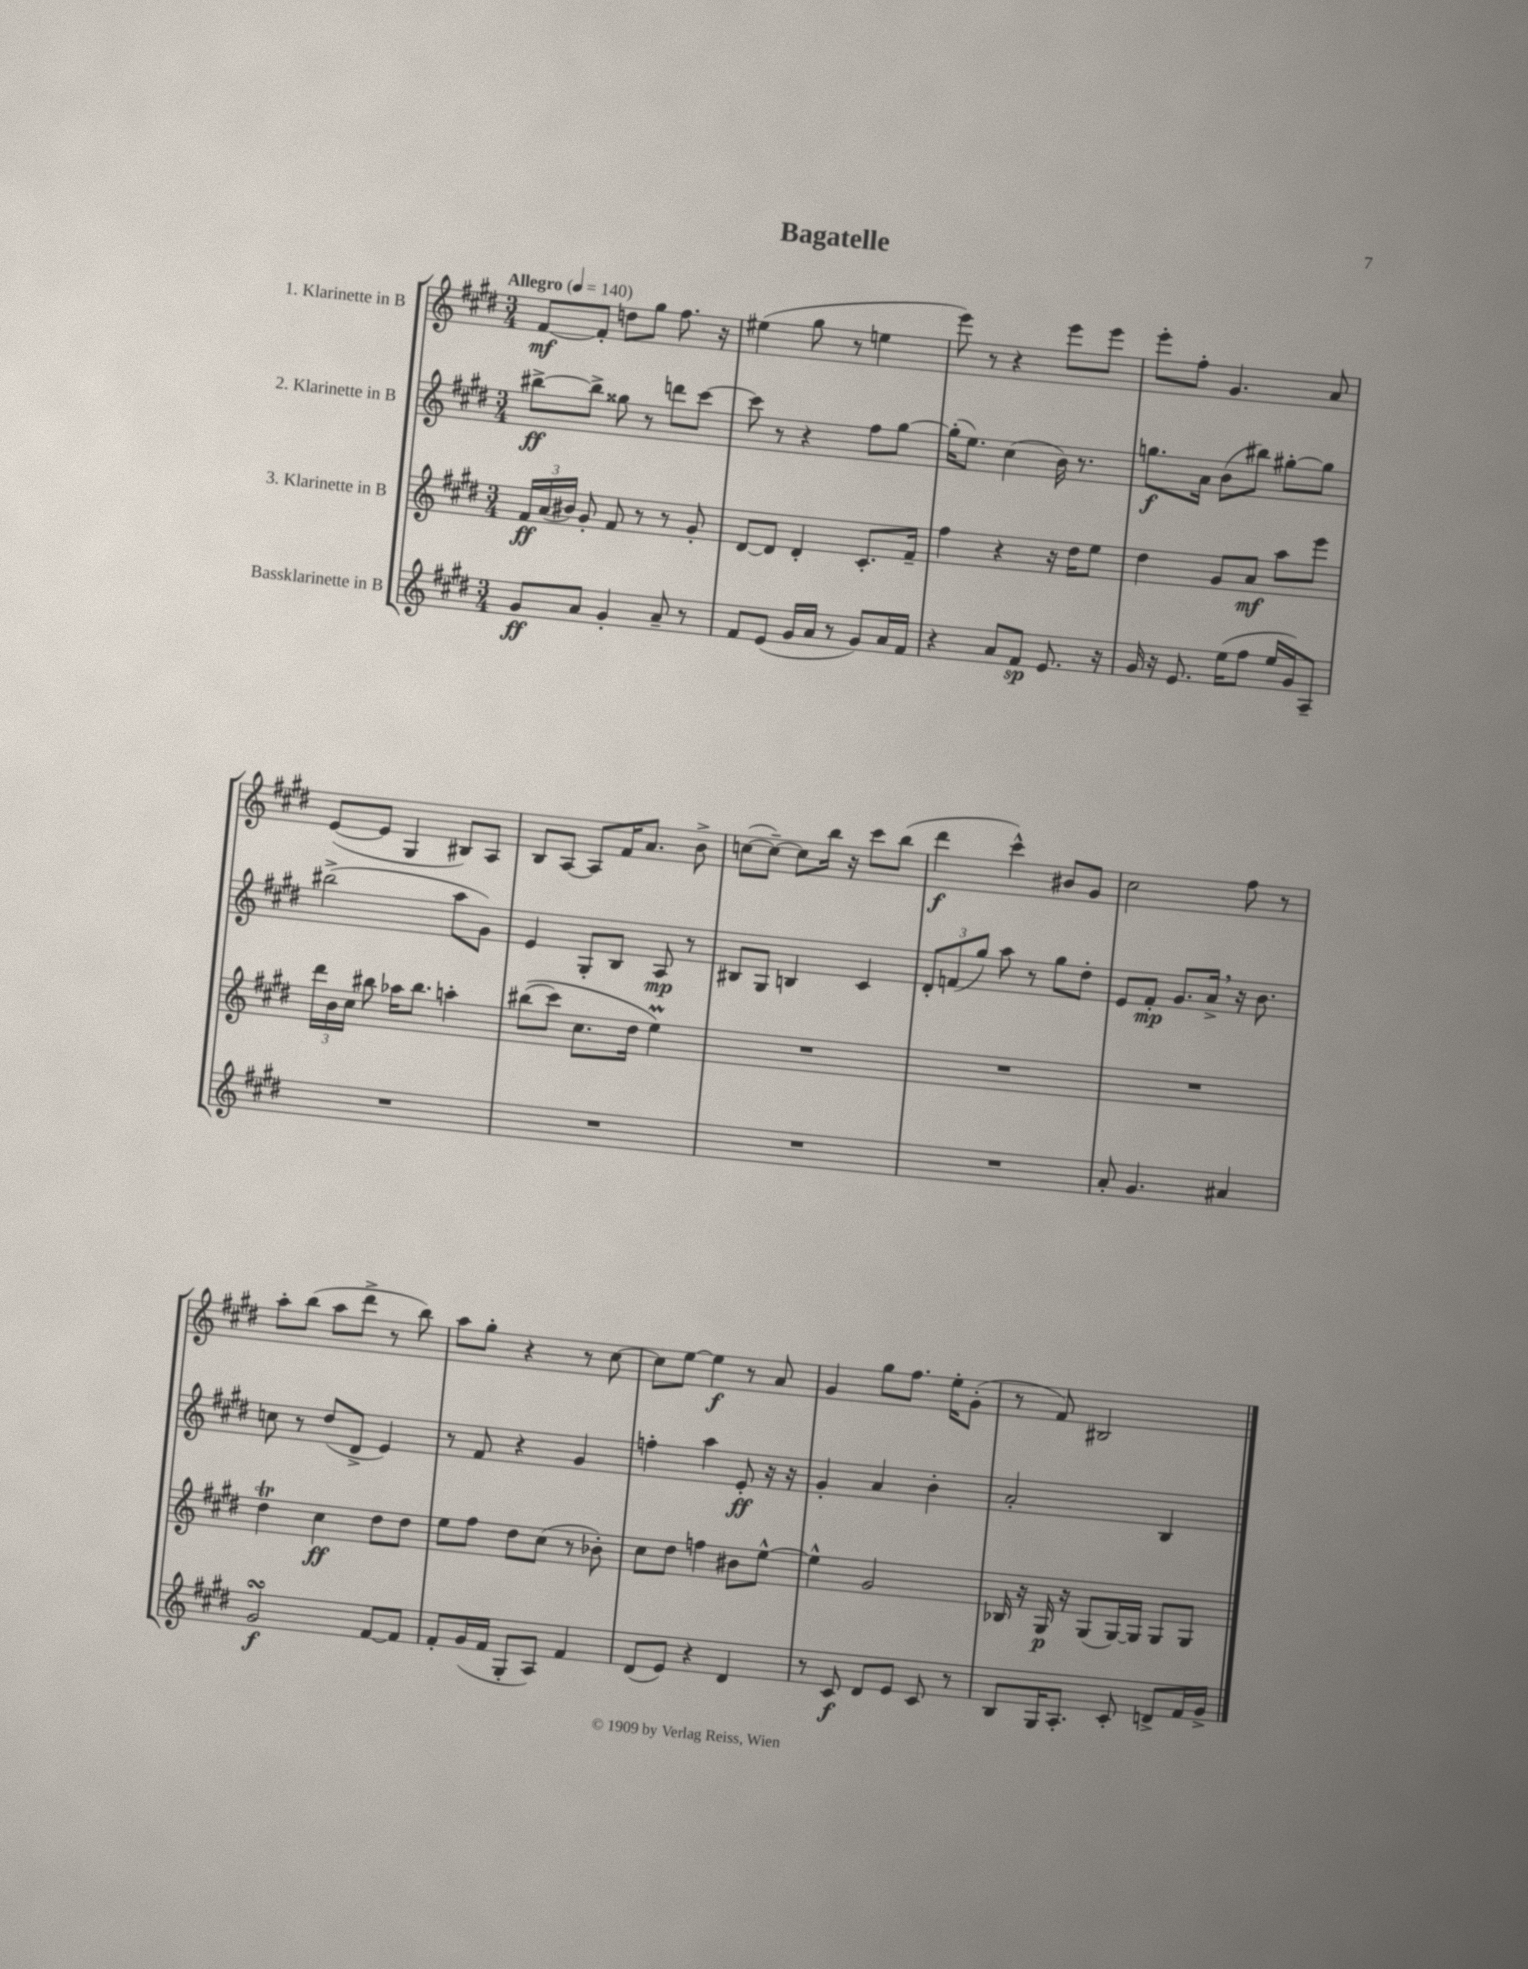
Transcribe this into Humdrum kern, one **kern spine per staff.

**kern	**dynam	**kern	**dynam	**kern	**dynam	**kern	**dynam
*part4	*part4	*part3	*part3	*part2	*part2	*part1	*part1
*staff4	*staff4	*staff3	*staff3	*staff2	*staff2	*staff1	*staff1
*I"Bassklarinette in B	*	*I"3. Klarinette in B	*	*I"2. Klarinette in B	*	*I"1. Klarinette in B	*
*clefG2	*	*clefG2	*	*clefG2	*	*clefG2	*
*k[f#c#g#d#]	*	*k[f#c#g#d#]	*	*k[f#c#g#d#]	*	*k[f#c#g#d#]	*
*M3/4	*	*M3/4	*	*M3/4	*	*M3/4	*
*MM140	*	*MM140	*	*MM140	*	*MM140	*
=1	=1	=1	=1	=1	=1	=1	=1
!	!	!	!	!	!	!LO:TX:a:B:t=Allegro	!
8g#/L	ff	24f#/LL	ff	[8bb#X^\L	ff	[8f#/L	mf
.	.	(24a/	.	.	.	.	.
.	.	24b#X/JJ)	.	.	.	.	.
8a/J	.	8g#'/	.	8bb#^\J]	.	8f#'/J]	.
4g#'/	.	8f#/	.	8gg##X\	.	8ddn\L	.
.	.	8r	.	8r	.	8gg#\J	.
8a~/	.	8r	.	8dddn\L	.	8.ff#\	.
8r	.	8g#'/	.	[8ccc#\J	.	.	.
.	.	.	.	.	.	16r	.
=2	=2	=2	=2	=2	=2	=2	=2
8f#/L	.	[8d#/L	.	8ccc#\]	.	(4ee#X\	.
(8e/J	.	8d#/J]	.	8r	.	.	.
16g#/LL	.	4d#'/	.	4r	.	8gg#\	.
16a/JJ	.	.	.	.	.	.	.
8r	.	.	.	.	.	8r	.
8g#/L)	.	8.c#'/L	.	8ff#\L	.	4een\	.
16a/L	.	.	.	[8gg#\J	.	.	.
16f#/JJ	.	16f#~/Jk	.	.	.	.	.
=3	=3	=3	=3	=3	=3	=3	=3
4r	.	4ff#\	.	(16gg#'\KL]	.	8eee\)	.
.	.	.	.	8.ee\J)	.	.	.
.	.	.	.	.	.	8r	.
8a/L	.	4r	.	(4cc#\	.	4r	.
8f#/J	sp	.	.	.	.	.	.
8.e/	.	16r	.	16b\)	.	8eee\L	.
.	.	16dd#\KL	.	8.r	.	.	.
.	.	8ee\J	.	.	.	8eee\J	.
16r	.	.	.	.	.	.	.
=4	=4	=4	=4	=4	=4	=4	=4
16g#/	.	4dd#\	.	8.ggn\L	f	8eee'\L	.
16r	.	.	.	.	.	.	.
8.e/	.	.	.	.	.	8ff#'\J	.
.	.	.	.	16a\Jk	.	.	.
.	.	8g#/L	.	(8b\L	.	4.g#/	.
(16ee\KL	.	.	.	.	.	.	.
8ff#\J	.	8a/J	mf	8bb#X\J)	.	.	.
16ee/LL	.	8aa\L	.	[8gg#X'\L	.	.	.
16g#/J)	.	.	.	.	.	.	.
8A~/J	.	8eee\J	.	8gg#\J]	.	8a/	.
!!LO:LB:g=z
=5	=5	=5	=5	=5	=5	=5	=5
2.r	.	24ddd#\LL	.	(2bb#X^\	.	([8e/L	.
.	.	24b\	.	.	.	.	.
.	.	24cc#\JJ	.	.	.	.	.
.	.	8bb#X\	.	.	.	8e/J]	.
.	.	16aa-X\KL	.	.	.	4G#/	.
.	.	8.bb#\J	.	.	.	.	.
.	.	4aan'\	.	8aa\L	.	8B#X/L)	.
.	.	.	.	8g#\J)	.	8A/J	.
=6	=6	=6	=6	=6	=6	=6	=6
2.r	.	((8bb#X\L	.	4e/	.	8B/L	.
.	.	8ccc#\J)	.	.	.	[8A/J	.
.	.	8.cc#\L	.	8G#'/L	.	8A/L]	.
.	.	.	.	8B/J	.	16f#/K	.
.	.	16dd#\Jk	.	.	.	8.a/J	.
.	.	4eeM\)	.	8A/	mp	.	.
.	.	.	.	8r	.	8b^\	.
=7	=7	=7	=7	=7	=7	=7	=7
2.r	.	2.r	.	8B#X/L	.	([8ccn\L	.
.	.	.	.	8G#/J	.	8cc~\J_)	.
.	.	.	.	4Bn/	.	8cc\L]	.
.	.	.	.	.	.	16bb\Jk	.
.	.	.	.	.	.	16r	.
.	.	.	.	4c#/	.	8ccc#\L	.
.	.	.	.	.	.	(8bb\J	.
=8	=8	=8	=8	=8	=8	=8	=8
2.r	.	2.r	.	12d#'/L	.	4ddd#\	f
.	.	.	.	(12fn/	.	.	.
.	.	.	.	12gg#/J)	.	.	.
.	.	.	.	8aa\	.	4ccc#^^\)	.
.	.	.	.	8r	.	.	.
.	.	.	.	8gg#\L	.	8b#X/L	.
.	.	.	.	8dd#'\J	.	8g#/J	.
=9	=9	=9	=9	=9	=9	=9	=9
8a'/	.	2.r	.	8e/L	.	2cc#\	.
4.g#/	.	.	.	8f#'/J	mp	.	.
.	.	.	.	8.g#/L	.	.	.
.	.	.	.	16a^,/Jk	.	.	.
4a#X/	.	.	.	16r	.	8ff#\	.
.	.	.	.	8.b\	.	.	.
.	.	.	.	.	.	8r	.
!!LO:LB:g=z
=10	=10	=10	=10	=10	=10	=10	=10
2g#sSsS/	f	4dd#t\	.	8ccn\	.	8aa'\L	.
.	.	.	.	8r	.	(8bb\J	.
.	.	4cc#\	ff	(8dd#/L	.	8aa\L	.
.	.	.	.	8d#^/J	.	8ddd#^\J	.
[8f#/L	.	8dd#\L	.	4e/)	.	8r	.
8f#/J]	.	8dd#\J	.	.	.	8bb\)	.
=11	=11	=11	=11	=11	=11	=11	=11
8f#'/L	.	8ee\L	.	8r	.	8aa\L	.
(16g#/L	.	8ff#\J	.	8f#/	.	8gg#'\J	.
16f#/JJ	.	.	.	.	.	.	.
8G#'/L	.	8dd#\L	.	4r	.	4r	.
8A/J)	.	(8cc#\J	.	.	.	.	.
4f#/	.	8r	.	4g#/	.	8r	.
.	.	8b-X'\)	.	.	.	[8cc#\	.
=12	=12	=12	=12	=12	=12	=12	=12
(8d#/L	.	8cc#\L	.	4ffn'\	.	8cc#\L]	.
8e/J)	.	8dd#\J	.	.	.	[8ee\J	.
4r	.	4ffn\	.	4aa\	.	4ee\]	f
4d#/	.	8b#X\L	.	8e'/	ff	8r	.
.	.	[8ee^^\J	.	16r	.	8a/	.
.	.	.	.	16r	.	.	.
=13	=13	=13	=13	=13	=13	=13	=13
8r	.	4ee^^\]	.	4g#'/	.	4g#/	.
8c#/	f	.	.	.	.	.	.
8d#/L	.	2g#/	.	4a/	.	8gg#\L	.
8e/J	.	.	.	.	.	8.ff#\J	.
8c#/	.	.	.	4b'\	.	.	.
.	.	.	.	.	.	16ee'\KL	.
8r	.	.	.	.	.	(8g#'\J	.
=14	=14	=14	=14	=14	=14	=14	=14
8B/L	.	16B-X/	.	2a'/	.	8r	.
.	.	16r	.	.	.	.	.
16G#/K	.	16G#/	p	.	.	8f#/)	.
8.A'/J	.	16r	.	.	.	.	.
.	.	(8G#/L	.	.	.	2B#X/	.
8c#'/	.	[16G#/L)	.	.	.	.	.
.	.	16G#/JJ]	.	.	.	.	.
8dn^/L	.	8G#/L	.	4B/	.	.	.
16f#/L	.	8G#/J	.	.	.	.	.
16g#^/JJ	.	.	.	.	.	.	.
==	==	==	==	==	==	==	==
*-	*-	*-	*-	*-	*-	*-	*-
